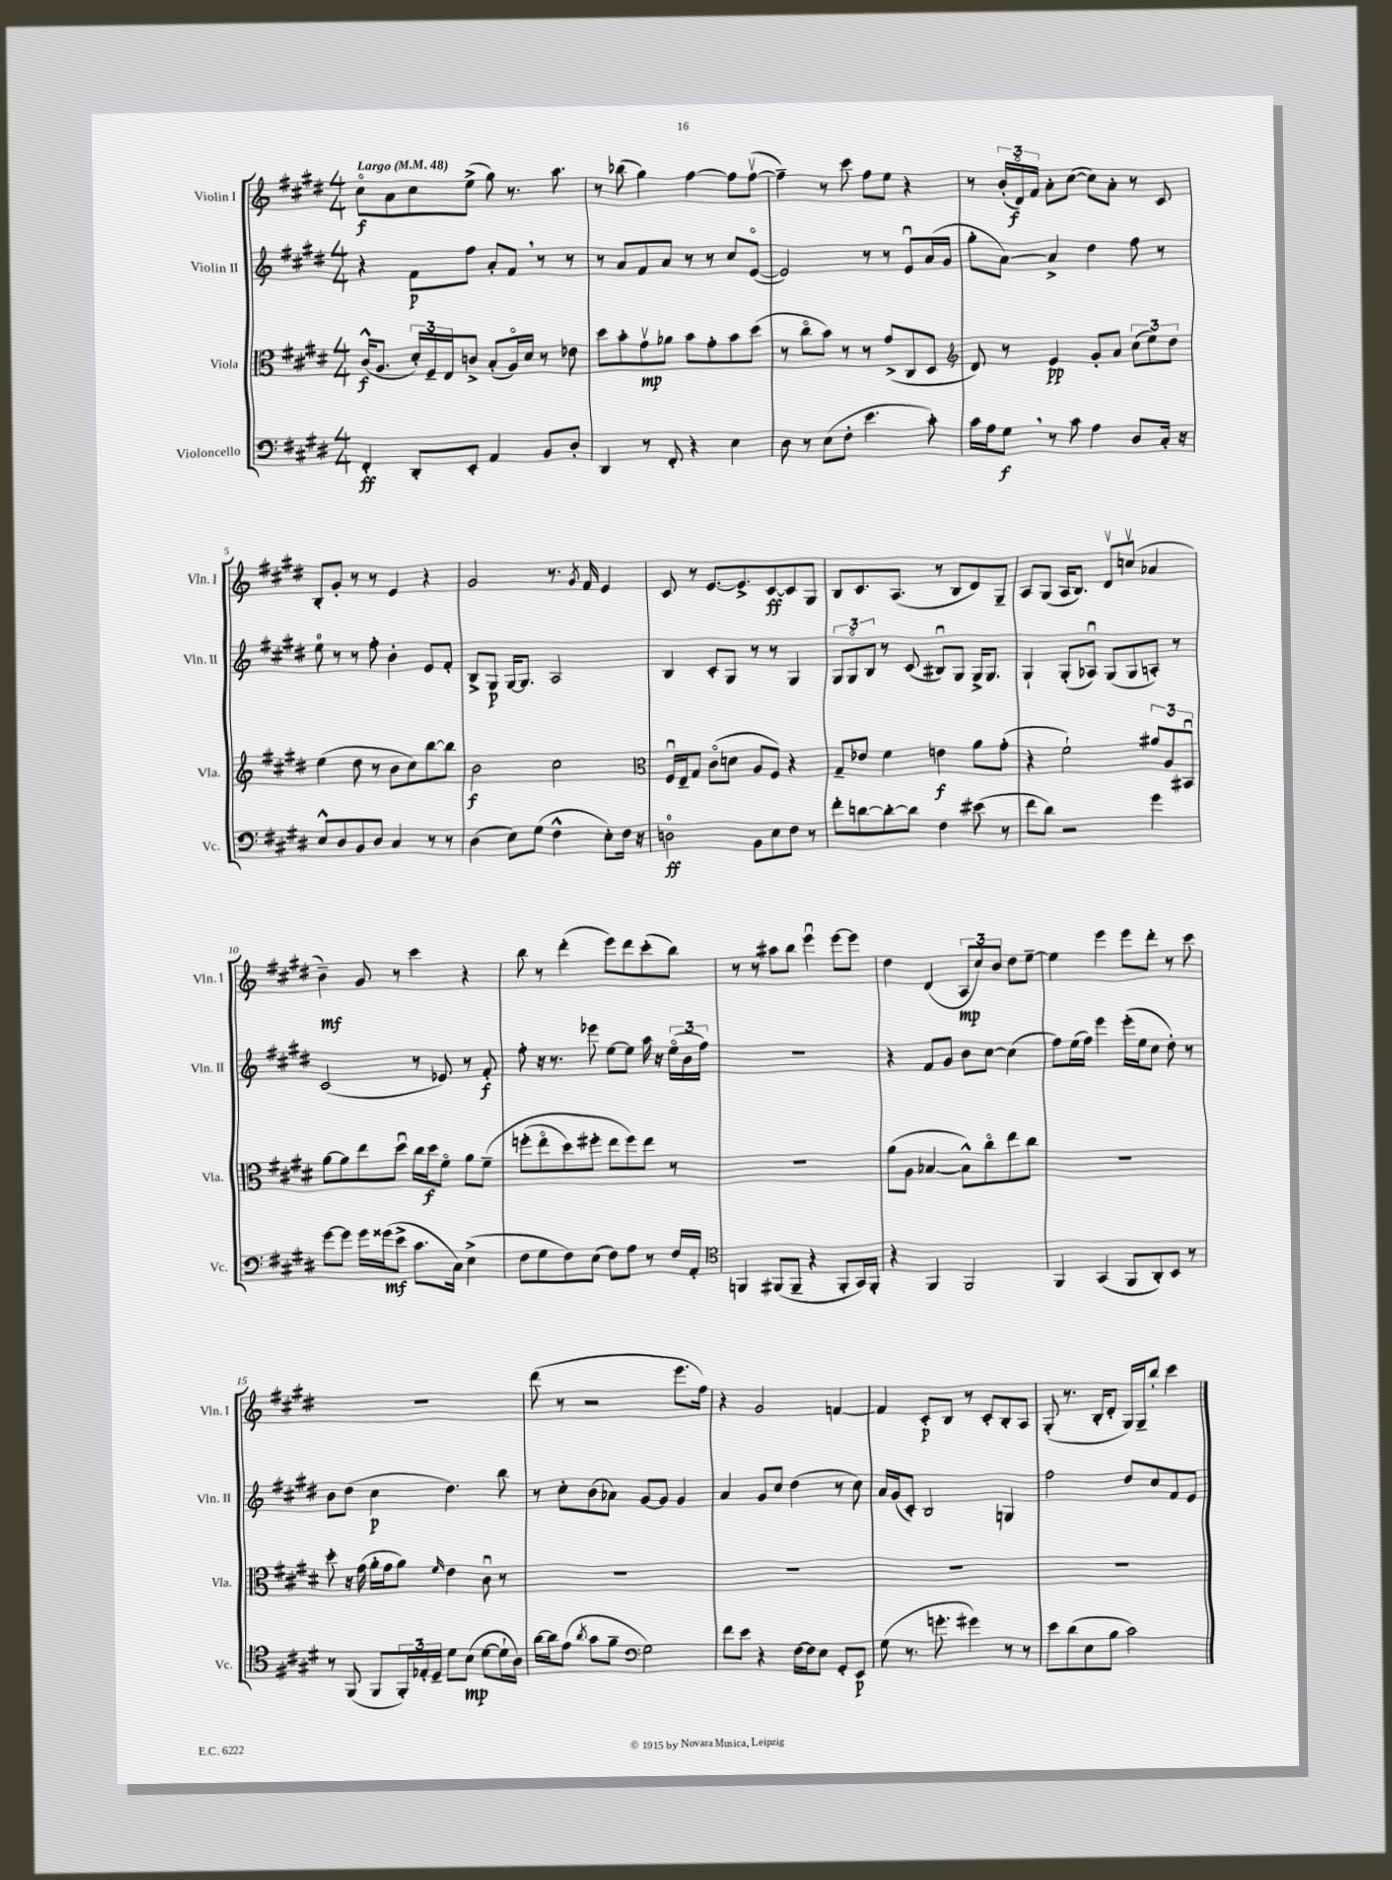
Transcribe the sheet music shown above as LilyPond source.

<<
\new StaffGroup <<
\new Staff = "s0" \with { instrumentName = "Violin I" shortInstrumentName = "Vln. I" } {
    \clef treble \key e \major \numericTimeSignature \time 4/4 \tempo "Largo" 4 = 48
    cis''8\flageolet\f a'8 cis''8 e''8->( gis''8) r8. a''8. |
    r8 bes''8( gis''4) fis''4~ fis''8 fis''8~\upbow( |
    fis''4--) r8 cis'''8 fis''8 e''8 r4 |
    r8 \tuplet 3/2 { b'16-.( dis'16\flageolet\f) fis'16 } a'8-. cis''8~( cis''8) a'8-. r8 cis'8 |
    b8-. gis'8-. r8 r8 e'4 r4 |
    gis'2 r8. \acciaccatura { gis'8 } fis'16 e'4 |
    cis'8 r8 e'8.~ e'8.-> cis'8~\ff cis'8 gis8 |
    b8 cis'8. a8.( r8 b8 dis'8) gis8-- |
    a8 gis8( a16 b8.) dis'8\upbow c''8\upbow( aes'4 |
    b'4--\mf) gis'8 r8 cis'''4 r4 |
    b''8 r8 dis'''4-.( e'''8) dis'''8 cis'''8-.( b''8) |
    r8 r8 ais''8 b''8 e'''4\downbow e'''8~ e'''8 |
    dis''4 dis'4( \tuplet 3/2 { a8\mp cis''8) b'8 } dis''8 e''8~-- |
    e''4 e'''4 e'''8 dis'''8-. r8 cis'''8 |
    R1 |
    dis'''8( r8 r2 e'''8. fis''16) |
    r4 gis'2 f'4~ |
    f'4 cis'8-.\p b8 r8 cis'8-. b8-. a8 |
    gis8-.( r8. b16-. dis'8-. gis16) gis16-- b''8-. cis'''4 \bar "|." |
}
\new Staff = "s1" \with { instrumentName = "Violin II" shortInstrumentName = "Vln. II" } {
    \clef treble \key e \major \numericTimeSignature \time 4/4
    r4 fis'8\p fis''8 a'8-. fis'8 \breathe r8 r8 |
    r8 a'8 fis'8 a'8 r8 r8 cis''8 e'8~\flageolet( |
    e'2) r8 r8 e'8\downbow a'16( gis'16 |
    gis''8-. a'8~) a'4-> dis''4 fis''8 r8 |
    e''8-0 r8 r8 fis''8-. b'4-. e'8 fis'8-. |
    b8-> gis8\p gis16~ gis8. a2 |
    b4 cis'8-. gis8 r8 r8 gis4 |
    \tuplet 3/2 { gis8 gis8\flageolet b8 } r8 cis'8( bis8\downbow) gis8 gis16-> gis8. |
    gis4-! gis8-.( aes8\downbow) gis8( gis8 a8-.) r8 |
    cis'2( r8 ees'8) r8 fis'8-.\f |
    fis''8-. r16 r8. ees'''8 e''8~ e''8 a''16 r16 \tuplet 3/2 { e''16\flageolet( b'16 fis''16) } |
    R1 |
    r4 fis'8 gis'8 b'8 cis''8~ cis''4( |
    fis''8) e''16( fis''16) e'''4 e'''16-.( e''16 cis''8 dis''8-.) r8 |
    b'8 dis''8( cis''4\p dis''4.) b''8 |
    r8 cis''8-. b'8( aes'8) gis'8~ gis'8 gis'4 |
    a'4 gis'8 cis''8 dis''4( r8 cis''8) |
    a'16 gis'16( cis'8-.) b2 g4 |
    fis''2 dis''8 cis''8 fis'8 e'8 \bar "|." |
}
\new Staff = "s2" \with { instrumentName = "Viola" shortInstrumentName = "Vla." } {
    \clef alto \key e \major \numericTimeSignature \time 4/4
    cis'16-^\f( a8. \tuplet 3/2 { dis'16-.) fis16-- e16 } c'8-> b8-.( a16\flageolet) dis'16 r8 ees'8 |
    dis''8 b'8-. gis'8\upbow\mp aes'8 b'8 gis'8-. b'8 dis''8( |
    r8 cis''8\flageolet b'8) r8 r8 gis'8->( cis8 dis8 |
    \clef treble dis'8) r8 e'4\pp gis'8-. a'8 \tuplet 3/2 { cis''8( e''8) dis''8 } |
    e''4( dis''8 r8 b'8 cis''8) b''8~ b''8 |
    b'2\f cis''2 |
    \clef alto fis16\downbow e16-- gis8 cis'8\flageolet( d'8 a8 fis8) r4 |
    gis8-- ees'8 fis'4 e'4\f a'8 gis'8-.( |
    r4 fis'2-!) \tuplet 3/2 { ais'8 a8 bis,8\downbow } |
    a'8~ a'8 e''8 dis''8\downbow cis''16 dis''16\f fis'8\flageolet a'8 fis'8--\( |
    f''8-.( e''8\flageolet dis''8) fis''8-. e''8 fis''8\) e''8 r8 |
    R1 |
    a'8( a8 bes4~ bes8-^) cis''8\flageolet e''8 cis''8 |
    r1 |
    dis''8-. r16 gis'16( a'16-. gis'16 a'8) \grace { fis'16 } e'4 cis'8\downbow r8 |
    R1 |
    R1 |
    R1 |
    R1 \bar "|." |
}
\new Staff = "s3" \with { instrumentName = "Violoncello" shortInstrumentName = "Vc." } {
    \clef bass \key e \major \numericTimeSignature \time 4/4
    fis,4-.\ff dis,8-. e,8-. a,4 b,8 dis8-. |
    dis,4 r8 fis,8-. r4 e4 |
    dis8 r8 e8( fis8-. e'4. cis'8-.) |
    cis'16 a16 gis8\f \breathe r8 cis'8 a4 dis8 cis16-. r16 |
    e8-^ dis8 b,8 dis8 cis4 r8 r8 |
    dis4( e8) gis8( fis4-^ e8-.) fis16 r16 |
    d2-0\ff b,8 e8 fis8 r8 |
    fis'8-. d'8~ d'8~-. d'8 fis4 eis'8( r8 |
    fis'8 dis'8) r2 gis'4 |
    gis'8~ gis'8 gis'16 gisis'16\mf( e'8-> cis'8. cis16) e4->( |
    fis8 gis8 fis8) e8( fis8) a8 r8 fis16 a,16-. |
    \clef tenor f,4 fis,8( fis,8-- r4 fis,8-. gis,16) fis,16-. |
    r4 fis,4 fis,2 |
    fis,4 gis,4( fis,8 a,8-.) b,8 r8 |
    r8 fis,8( fis,8 \tuplet 3/2 { fis,16-.) ees16-. dis16-- } dis'8 b8\mp( dis'8~ dis'16-! a16) |
    a'16~ a'16 e'8( \acciaccatura { a'8 } gis'8 fis'8-- \clef bass gis2) |
    fis'8 e'8 r4 fis16~ fis16 e8 gis,8-. e,8\p |
    gis8( r8. g'8.-. gis'4) r8 r8 |
    e'8 dis'8( e8 b8 cis'2) \bar "|." |
}
>>
>>
